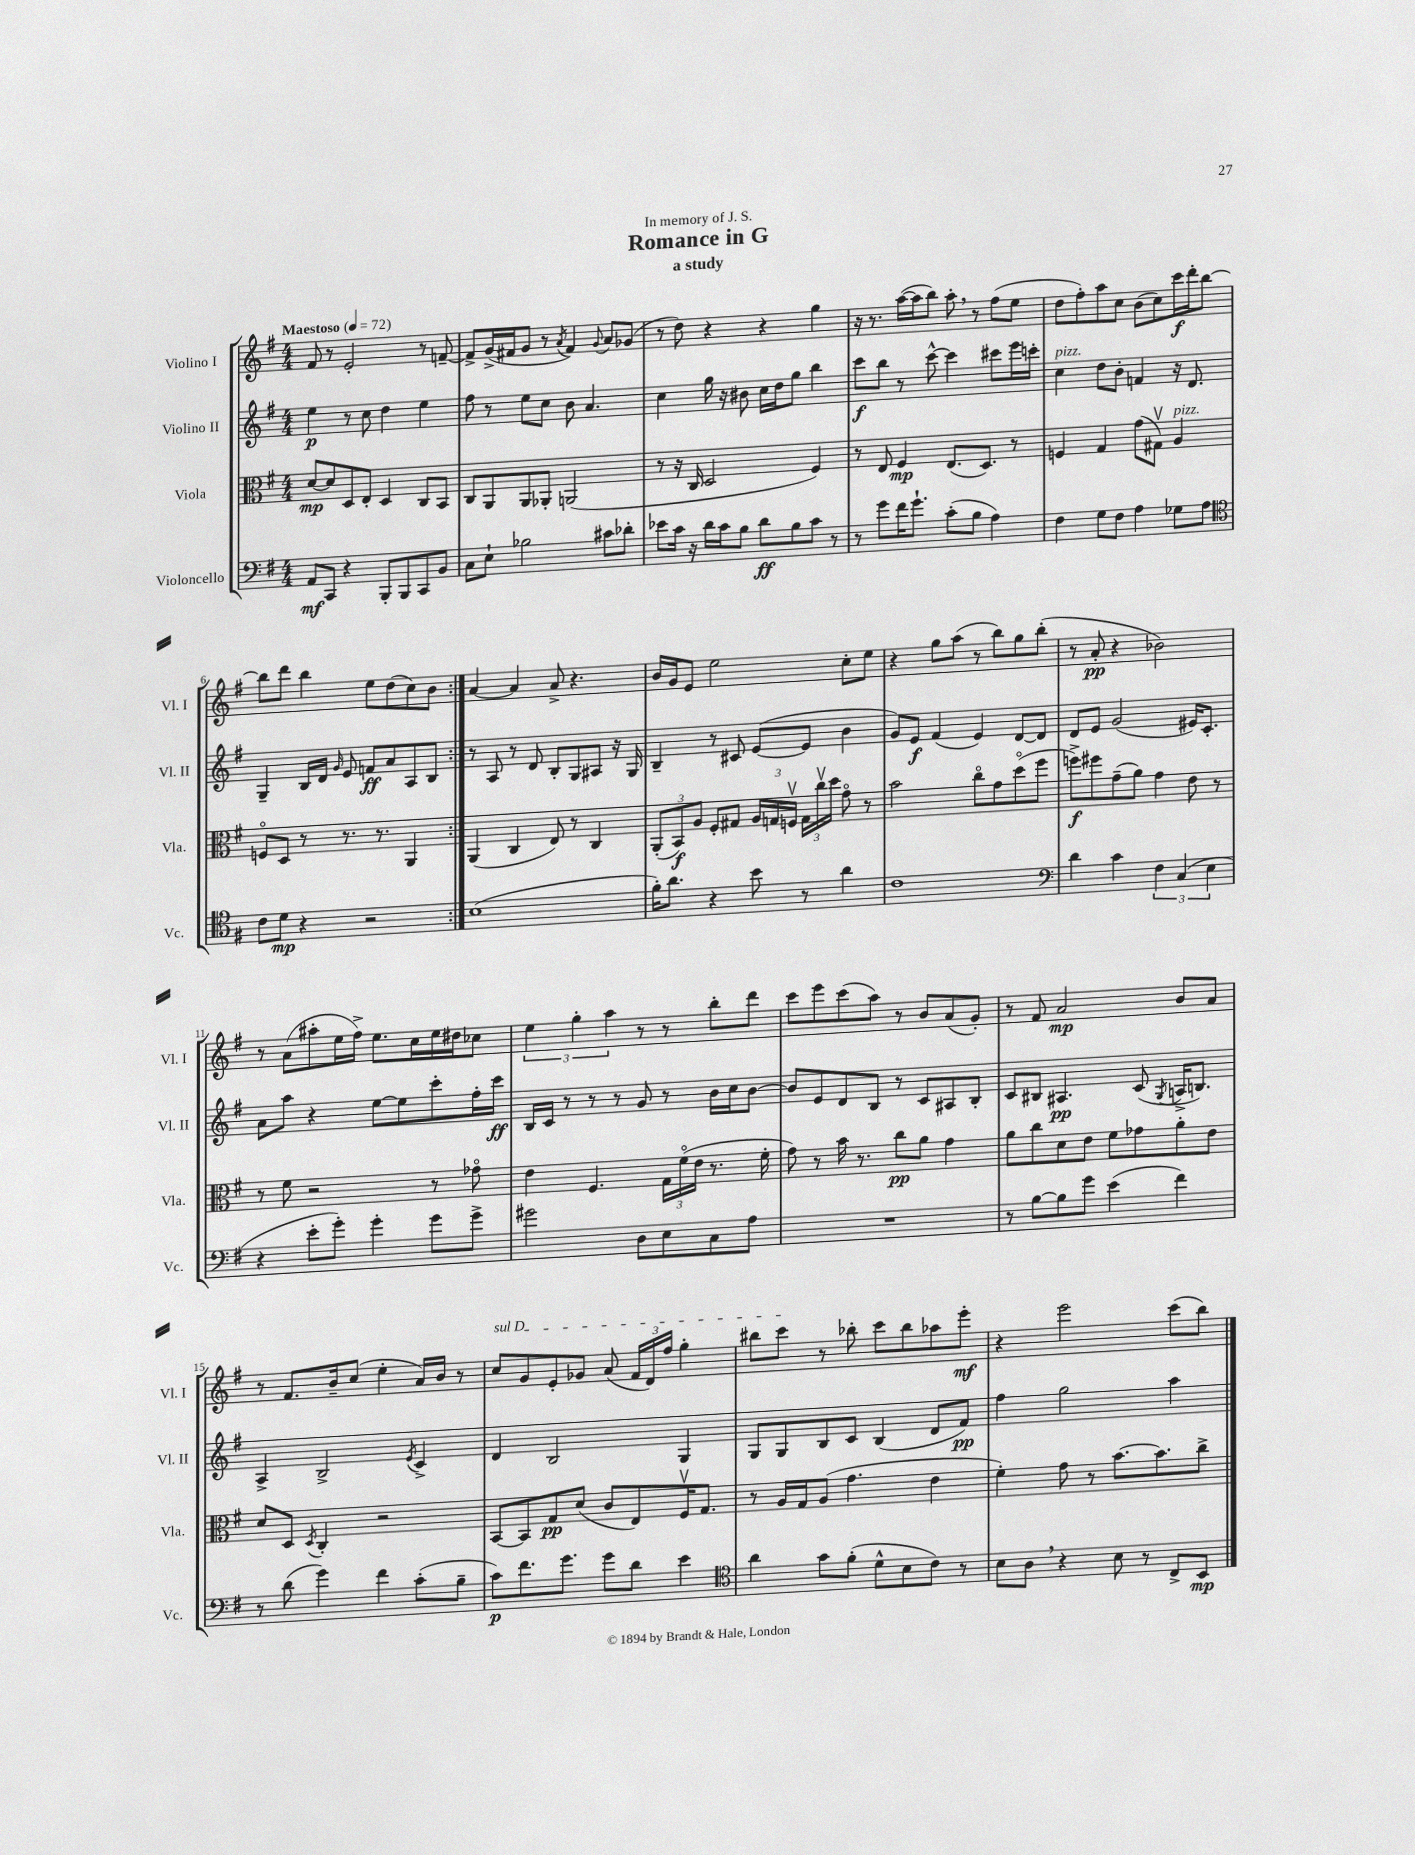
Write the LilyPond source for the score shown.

\header { title = "Romance in G" subtitle = "a study" dedication = "In memory of J. S." }
<<
\new StaffGroup <<
\new Staff = "s0" \with { instrumentName = "Violino I" shortInstrumentName = "Vl. I" } {
    \clef treble \key g \major \numericTimeSignature \time 4/4 \tempo "Maestoso" 4 = 72
    \autoBeamOff \repeat volta 2 { fis'8 r8 e'2-. r8 f'8~-- |
    f'8[-> g'16->( fis'16 g'8] r8 \acciaccatura { a'8 } fis'4) \appoggiatura { g'8 } a'8[ ges'8]( |
    r8 d''8) r4 r4 g''4 |
    r16 r8. a''16[~( a''16 b''8]) a''8-. \breathe r8 fis''8[( e''8] |
    d''8[ fis''8-.) a''8 c''8] b'8[( c''8) c'''16\f d'''16-. b''8]~ |
    b''8[ d'''8] b''4 e''8[ d''8( c''8) b'8] | }
    a'4~ a'4 a'8-> r4. |
    b'16[ g'16 e'8] e''2 c''8[-. e''8] |
    r4 g''8[ a''8]( r8 b''8[) g''8 b''8]-.( |
    r8 a'8-.\pp r4 bes'2) |
    r8 a'8[( ais''8-. e''16 fis''16]->) e''8.[ c''16 e''16 dis''16 ces''8] |
    \tuplet 3/2 { e''4 g''4-. a''4 } r8 r8 b''8[-. d'''8] |
    c'''8[ e'''8 c'''8( a''8]) r8 b'8[ a'8( g'8]-.) |
    r8 fis'8 a'2\mp b'8[ a'8] |
    r8 fis'8.[ b'16-- c''8]( e''4-. a'16[) b'16] r8 |
    \once \override TextSpanner.bound-details.left.text = \markup { \italic "sul D" } c''8[\startTextSpan g'8 e'8-. ges'8] a'8( \tuplet 3/2 { fis'16[ d'16) fis''16] } g''4-. |
    bis''8[ c'''8]\stopTextSpan r8 bes''8-. c'''8[ bes''8 aes''8 e'''8]-.\mf |
    r4 e'''2 c'''8[( b''8]) \bar "|." |
}
\new Staff = "s1" \with { instrumentName = "Violino II" shortInstrumentName = "Vl. II" } {
    \clef treble \key g \major \numericTimeSignature \time 4/4
    \autoBeamOff \repeat volta 2 { e''4\p r8 c''8 d''4 e''4 |
    fis''8 r8 e''8[ c''8] b'8 a'4. |
    c''4 g''16 r16 bis'8 c''16[ d''16 g''8] b''4 |
    c'''8[\f b''8] r8 c'''8~-^ c'''4 cis'''8[ e'''16 c'''16]-. |
    c''4^\markup { \italic "pizz." } d''8[ b'8]-. f'4 r16 d'8. |
    g4-- b16[ d'16] \grace { g'16 } e'8 f'8[\ff a'8 a8 b8] | }
    r8 a8 r8 d'8 b8[-. g8 ais8] r16 g16 |
    b4-- r8 cis'8 e'8[~( e'8] b'4 |
    g'8[) e'8]\f fis'4( e'4) d'8[~ d'8] |
    d'8[ e'8] g'2( eis'16[) c'8.]-. |
    a'8[ a''8] r4 e''8[~ e''8 c'''8-. fis''16-. c'''16]\ff |
    b16[ c'16] r8 r8 r8 g'8 r8 b'16[ c''16 b'8]~ |
    b'8[ e'8 d'8 b8] r8 c'8[ ais8 b8]-. |
    c'8[ bis8] ais4.\pp c'8( \acciaccatura { g8 } a16[-> b8.]) |
    a4-> b2-> \acciaccatura { e'8 } c'4-> |
    d'4 b2 g4 |
    g8[ g8 b8 c'8] b4( d'8[ fis'8]\pp) |
    fis''4 g''2 a''4 \bar "|." |
}
\new Staff = "s2" \with { instrumentName = "Viola" shortInstrumentName = "Vla." } {
    \clef alto \key g \major \numericTimeSignature \time 4/4
    \autoBeamOff \repeat volta 2 { d'8[~\mp d'8 d8 e8]-. d4 c8[ b,8] |
    c8[ a,8 a,8 aes,8]-. a,2( |
    r8 r16 c16 d2 fis4) |
    r8 e8 fis4\mp e8.[( d8.]) r8 |
    f4 g4 g'8[( gis8]\upbow) a4^\markup { \italic "pizz." } |
    f8[\flageolet d8] r8 r8. r8. a,4 | }
    a,4( c4 e8) r8 c4 |
    \tuplet 3/2 { a,8[-.( b,8\f) a8] } fis8[-. gis8] \tuplet 3/2 { a16[ g16 f16]\upbow } \tuplet 3/2 { g16[ c''16\upbow d''16] } g'8\flageolet r8 |
    b'2 c''8[\flageolet g'8 d''8\flageolet( fis''8] |
    f''8[->\f) fis''8 g'8--( a'8]) g'4 e'8 r8 |
    r8 fis'8 r2 r8 ges'8\flageolet |
    e'4 fis4. \tuplet 3/2 { g16[ fis'16\flageolet( e'16] } r8. fis'16-. |
    g'8) r8 b'16 r8. c''8[\pp a'8] g'4 |
    a'8[ c''8 d'8 e'8] fis'8[ ges'8 a'8-. e'8] |
    d'8[ d8] \acciaccatura { d8 } c4-. r2 |
    b,8[~ b,8 g8\pp d'8]( c'8[ e8) fis16\upbow g8.] |
    r8 a16[ g16 a8]( g'4. e'4 |
    fis'4-.) g'8 r8 b'8.[~ b'8. c''8]-> \bar "|." |
}
\new Staff = "s3" \with { instrumentName = "Violoncello" shortInstrumentName = "Vc." } {
    \clef bass \key g \major \numericTimeSignature \time 4/4
    \autoBeamOff \repeat volta 2 { a,8[\mf c,8] r4 b,,8[-. b,,8 c,8 b,8] |
    c8[ e8]-! bes2 cis'8[ des'8]-. |
    ees'8[ c'16] r16 d'16[ c'16 b8] d'8[\ff b8 c'8] r8 |
    r8 g'8[ fis'16 g'8.]-! c'8[-.( b8] a4) |
    fis4 g8[ fis8] a4 ges8[ a8] |
    \clef tenor c'8[ d'8]\mp r4 r2 | }
    b1( |
    fis'16[-.) a'8.] r4 b'8 r8 a'4 |
    c'1 |
    \clef bass d'4 c'4 \tuplet 3/2 { fis4 c4( e4 } |
    r4 e'8[-. g'8]-.) g'4-. g'8[ g'8]-> |
    gis'2 d8[ e8 c8 a8] |
    R1 |
    r8 b8[~ b8 g'8] e'4( fis'4) |
    r8 d'8( g'4) fis'4 c'8[-.( b8]-- |
    c'8[\p) fis'8. g'8.] g'8[ d'8] e'4 |
    \clef tenor a'4 g'8[ fis'8]-.( d'8[-^ b8 c'8]) r8 |
    b8[ a8] \breathe r4 b8 r8 c8[-> b,8]\mp \bar "|." |
}
>>
>>
